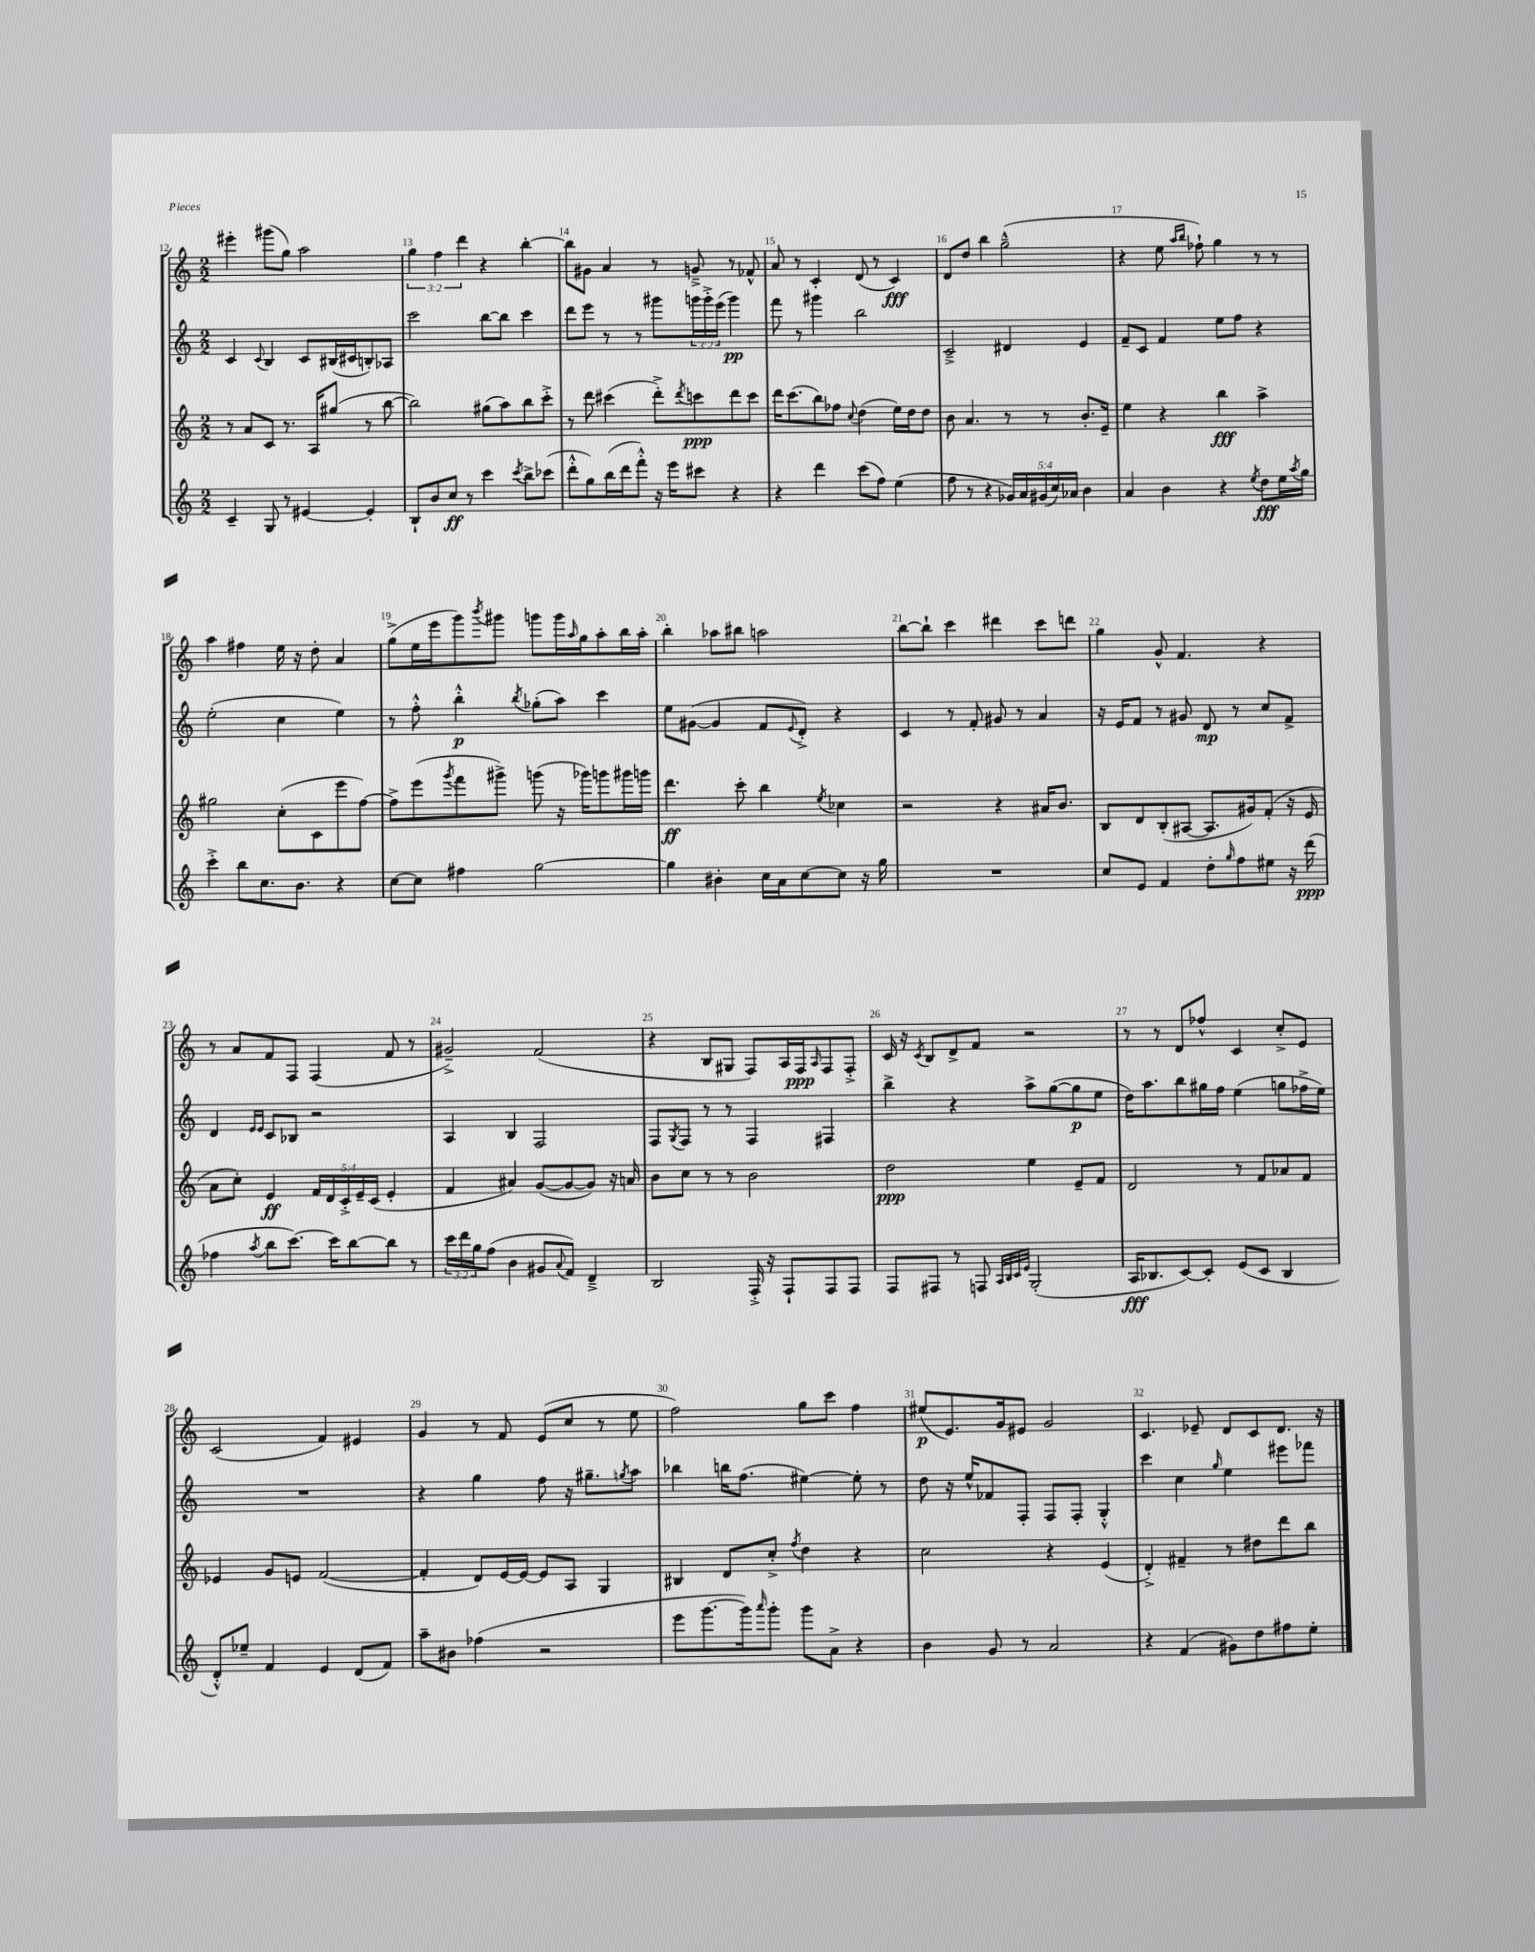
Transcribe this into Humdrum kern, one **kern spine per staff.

**kern	**kern	**kern	**kern
*staff4	*staff3	*staff2	*staff1
*clefG2	*clefG2	*clefG2	*clefG2
*k[]	*k[]	*k[]	*k[]
*M2/2	*M2/2	*M2/2	*M2/2
4c~/	8r	4c/	4eee#'\
.	8a/L	.	.
.	.	8qqc/	.
8G/	8c/J	4B/	(8ggg#\L
8r	8.r	.	8gg\J)
[4e#/	.	8c/L	2aa\
.	16A/LK	.	.
.	(8gg#/J	(16B#/L	.
.	.	16c#/J	.
4e#'/]	8r	8B'/)	.
.	[8bb\	8A-/J	.
=	=	=	=
8B`/L	2bb\])	2ccc\	6gg\
8b/	.	.	.
.	.	.	6ff\
8cc/J	.	.	.
.	.	.	6ddd\
8r	.	.	.
4ccc\	(8gg#\L	[8bb\L	4r
.	8aa\)	8bb\]J	.
8qccc/	.	.	.
8bb^\L	8bb\	4ccc\	[4bb'\
(8ccc-\J	8ccc'^\J	.	.
=	=	=	=
8ddd'^^\L	8r	8ddd\L	8bb\]L
8gg\)	8ddd\	8eee\J	8g#\J
(16bb\L	(4ccc#\	8r	4a/
16ddd\J	.	.	.
8fff'^^\J)	.	8r	.
16r	8ddd'^\L)	8ggg#\L	8r
16eee\LK	.	.	.
.	8qddd/	.	.
8ccc#\J	8ccc\	24ggg\L	8g~^/
.	.	24ggg'^\	.
.	.	(24eee\JJ	.
4r	8ddd\	4ggg\)	8r
.	8ccc\J	.	8f-^^/
=	=	=	=
4r	16ddd\LK	8fff\	8a/
.	(8.ccc\	.	.
.	.	8r	8r
4ddd\	8bb\)	4ggg#\	4c'/
.	8ff-\J	.	.
.	8qqcc/	.	.
(8ccc\L	(4dd\	2bb\	(8d/
8ff\J)	.	.	8r
(4ee\	16ee\LL)	.	4c/)
.	16dd\J	.	.
.	8dd\J	.	.
=	=	=	=
8ff\	8b\	2c~^/	8d/L
8r	4.a/	.	8dd/J
4r	.	.	4bb\
20g-/LL)	8r	4d#/	(2gg~^^\
20a/	.	.	.
(20g#/	.	.	.
.	8r	.	.
20cc/)	.	.	.
20a-/JJ	.	.	.
4b\	8.b'/L	4e/	.
.	16e~/Jk	.	.
=	=	=	=
4a/	4ee\	8f~/L	4r
.	.	8c/J	.
4b\	4r	4f/	8ee\
.	.	.	16qqaa/LL
.	.	.	16qqbb/JJ
.	.	.	8ff-`\)
4r	4bb\	8ee\L	4gg\
.	.	8ff\J	.
8qee/	.	.	.
8dd\L	4aa^\	4r	8r
16ee\L	.	.	8r
8qaa/	.	.	.
16gg\JJ	.	.	.
=	=	=	=
4ccc'^\	2gg#\	(2ee'\	4aa\
8bb\L	.	.	4ff#\
8.cc\	.	.	.
.	(8cc'\L	4cc\	16ee\
8.b\J	.	.	16r
.	8c\	.	8dd'\
4r	8eee\	4ee\)	4a/
.	[8ff\J)	.	.
=	=	=	=
[8cc\L	8ff^\]L	8r	(8gg^\L
8cc\]J	(8eee\	8ff'^^\	16ee\L
.	.	.	16eee\J
.	8qggg/	.	.
4ff#\	8fff\	4bb'^^\	8ggg\)
.	.	.	8qbbb/
.	8ggg#^\J)	.	8ggg#\J
.	.	8qbb/	.
[2gg\	(8ggg\	(8gg-'\L	8ggg\L
.	16r	8aa\J)	16ggg\L
.	.	.	16qqaa/
.	16ggg-\LK)	.	16gg\J
.	8ggg\	4ccc\	8aa'\
.	16ggg#\L	.	16bb\L
.	16ggg\JJ	.	16aa'\JJ
=	=	=	=
4gg\]	4.ddd\	8ee\L	4bb'\
.	.	([8g#\J	.
4b#'\	.	4g#/]	8aa-\L
.	8ccc'\	.	8bb#\J
16cc\LL	4bb\	8f/L	2aa\
16a\J	.	.	.
.	.	8qqe/	.
[8cc\	.	8d'^/J)	.
.	8qee/	.	.
8cc\]J	4cc-\	4r	.
16r	.	.	.
16gg\	.	.	.
=	=	=	=
1r	2r	4c/	[8bb\L
.	.	.	8bb`\]J
.	.	8r	4ccc\
.	.	8f'/	.
.	4r	8g#/	4ddd#\
.	.	8r	.
.	16a#/LK	4a/	8ccc\L
.	8.b/J	.	.
.	.	.	8ddd\J
=	=	=	=
8cc/L	8B/L	16r	4gg\
.	.	16e/LK	.
8e/J	8d/	8f/J	.
4f/	(8B'/	8r	8g^^/
.	[8A#/J	8g#/	4.f/
8dd'\L	8.A#/]L	8d/	.
16qqgg/	.	.	.
8ff\	.	8r	.
.	16g#/k)	.	.
8ee#\J	(8f'/J	8cc/L	4r
16r	16r	8f^/J	.
(16ddd\	16e/	.	.
=	=	=	=
4ff-\	8a\L	4d/	8r
.	8cc'\J)	.	8a/L
.	.	16qqe/LL	.
8qaa/	.	16qqe/JJ	.
8bb\L	4e/	8c/L	8f/
[8.ccc\J)	.	8B-/J	8F/J
.	20f/LL	2r	(4F/
.	20d/	.	.
16ccc\]LK	.	.	.
.	20c'^/	.	.
[8bb\	.	.	.
.	20e~/	.	.
.	(20c/JJ	.	.
8bb\]J	4e'/	.	8f/
8r	.	.	8r
=	=	=	=
24ccc\LL	4f/	4A/	2g#~^/)
24ddd\	.	.	.
24gg\J	.	.	.
(8ff\J	.	.	.
4b\	4a#/)	4B/	.
8g#/L	([8g/L	2F/	(2f/
8qqa/	.	.	.
8f/J)	8g/_	.	.
4d~^/	8g/]J)	.	.
.	16r	.	.
.	16a/	.	.
=	=	=	=
2B/	8b\L	8F/L	4r
.	.	8qG/	.
.	8cc\J	8F/J	.
.	8r	8r	8B/L
.	8r	8r	8G#/J
16F'^/	2b\	4F/	8F/L)
16r	.	.	.
8F`/L	.	.	16A/L
.	.	.	16F/J
.	.	.	16qqA/
8F/	.	4F#/	8F/
8F/J	.	.	8F'^/J
=	=	=	=
8F/L	2dd\	4bb^\	16c/
.	.	.	16r
.	.	.	8qc/
8F#/J	.	.	8B/L
8r	.	4r	8d^/
8F/	.	.	8f/J
32qqA/LLL	.	.	.
32qqB/	.	.	.
32qqc/	.	.	.
32qqe/JJJ	.	.	.
(2G'/	4ee\	8aa^\L	2r
.	.	([8gg\	.
.	8e~/L	8gg\]	.
.	8f/J	8ee\J	.
=	=	=	=
16A/LK	2d/	16dd\LK)	8r
8.B-/	.	8.aa\	.
.	.	.	8r
[8c/)	.	8bb\	8d/L
8c'/]J	.	16gg#\L	8ff-^^/J
.	.	16ff\JJ	.
(8e/L	8r	(4ee\	4c/
8c/J	8f/L	.	.
4B-/	8a-/	8gg\L	8cc'^/L
.	8f/J	16ff-^\L	8e/J
.	.	16ee\JJ)	.
=	=	=	=
8d'^^/L)	4e-/	1r	(2c/
8ee-~/J	.	.	.
4f/	8g/L	.	.
.	8e/J	.	.
4e/	([2f/	.	4f/)
(8d/L	.	.	4e#/
8f/J)	.	.	.
=	=	=	=
8aa~\L	4f'/]	4r	4g/
8b#\J	.	.	.
(4ff-\	8d/L)	4gg\	8r
.	[16e/L	.	8f/
.	16e/_JJ	.	.
2r	8e/]L	8ff\	(8e/L
.	8A/J	16r	8cc/J
.	.	8.gg#~\L	.
.	4G/	.	8r
.	.	8qgg/	.
.	.	8aa\J	8ee\
=	=	=	=
8eee\L	4B#/	4bb-\	2ff\)
[8.ggg\	.	.	.
.	8d/L	16bb\LK	.
16ggg\]k)	.	(8.ff\J	.
16qqaaa/	.	.	.
8ggg'\J	8cc'^/J	.	.
.	8qff/	.	.
8ggg\L	4dd\	[4ee#\)	8gg\L
8a^\J	.	.	8ccc\J
4r	4r	8ee#'\]	4ff\
.	.	8r	.
=	=	=	=
4b\	2cc\	8dd\	(8ee#/L
.	.	16r	8.e/)
.	.	16ee^^/LK	.
8g/	.	8f-/	.
.	.	.	16g/k
8r	.	8F'/J	8e#/J
2a/	4r	8F/L	2g/
.	.	8F'/J	.
.	(4e/	4G'^^/	.
=	=	=	=
4r	4d'^/)	4ccc\	4.c/
(4f/	4f#~/	4cc\	.
.	.	.	8e-~/
.	.	16qqgg/	.
8g#\L)	8r	4ee\	8d/L
8dd\	8dd#\L	.	8c/
8ff#\	8ddd\	8eee#\L	8.d/J
8ee'\J	8bb\J	8fff-\J	.
.	.	.	16r
==	==	==	==
*-	*-	*-	*-
